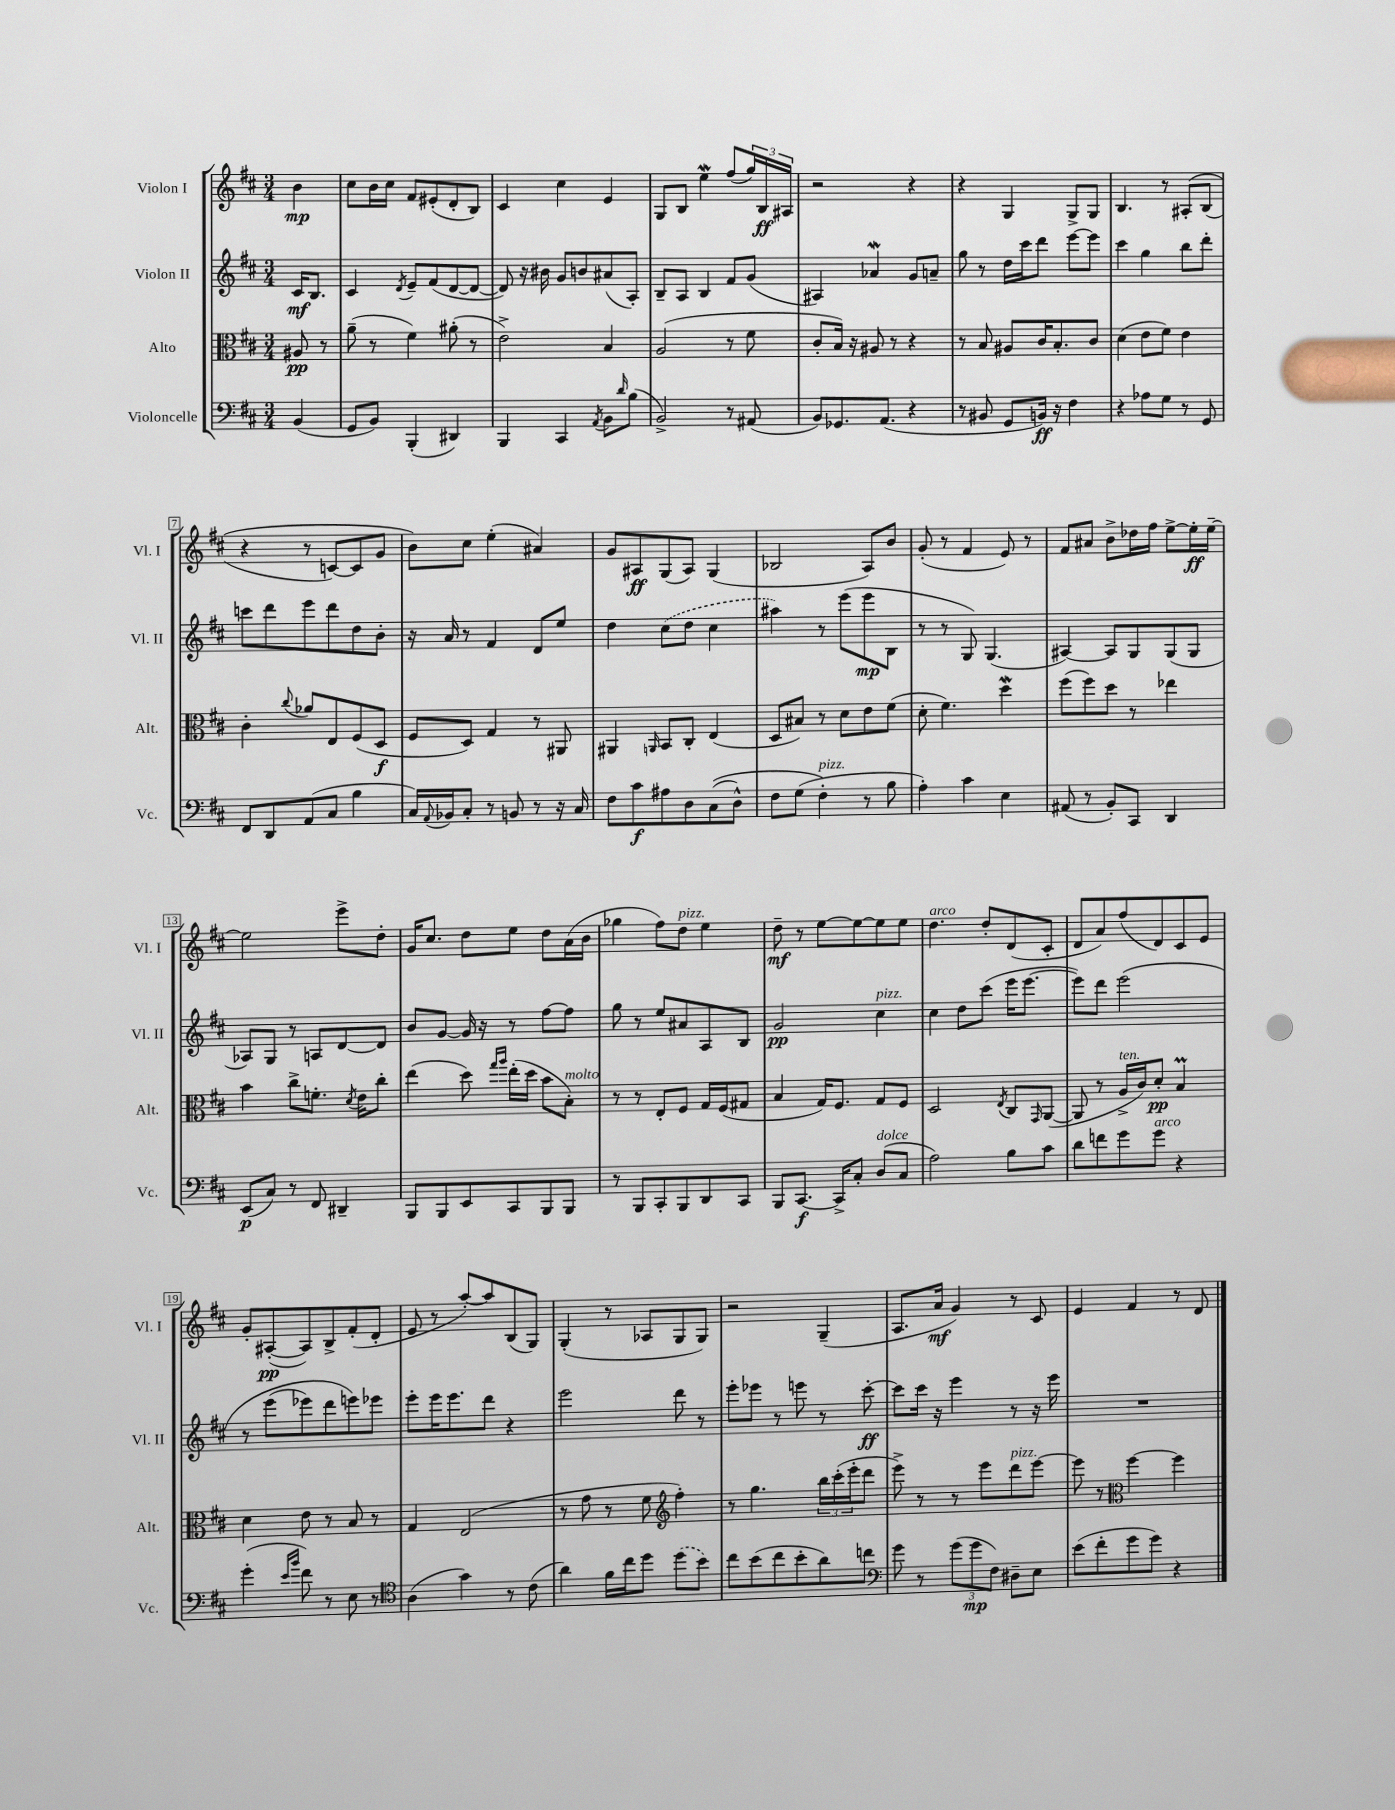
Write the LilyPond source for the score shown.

<<
\new StaffGroup <<
\new Staff = "s0" \with { instrumentName = "Violon I" shortInstrumentName = "Vl. I" } {
    \clef treble \key d \major \numericTimeSignature \time 3/4 \partial 4
    b'4\mp |
    cis''8 b'16 cis''16 fis'8 eis'8-.( d'8-. b8) |
    cis'4 cis''4 e'4 |
    g8 b8 e''4\mordent fis''8( \tuplet 3/2 { g''16) b16\ff ais16 } |
    r2 r4 |
    r4 g4 g8-> g8 |
    b4. r8 ais8-.\( b8( |
    r4 r8 c'8~) c'8 g'8 |
    b'8\) cis''8 e''4-.( ais'4) |
    g'8 ais8\ff g8( ais8) g4( |
    bes2 a8) b'8 |
    g'8-.( r8 fis'4 e'8) r8 |
    fis'8 ais'8 b'8-> des''16 fis''16 e''8~-> e''16-.\ff e''16~-- |
    e''2 e'''8-> d''8-. |
    g'16 cis''8. d''8 e''8 d''8 a'16( b'16 |
    ges''4 fis''8) d''8^\markup { \italic "pizz." } e''4 |
    d''8--\mf r8 e''8~ e''8~ e''8 e''8 |
    d''4.^\markup { \italic "arco" } d''8-. d'8( cis'8-. |
    d'8 a'8) fis''8( d'8) cis'8 e'8 |
    g'8-. ais8~-.\pp( ais8) b8-> fis'8-.( d'8-. |
    e'8 r8 a''8~-.) a''8 b8( g8) |
    g4-.( r8 aes8 g8 g8) |
    r2 g4--( |
    a8. a'16\mf g'4) r8 cis'8 |
    e'4 fis'4 r8 d'8 \bar "|." |
}
\new Staff = "s1" \with { instrumentName = "Violon II" shortInstrumentName = "Vl. II" } {
    \clef treble \key d \major \numericTimeSignature \time 3/4 \partial 4
    cis'16\mf b8. |
    cis'4 \acciaccatura { d'8 } e'8-- fis'8( d'8~ d'8~ |
    d'8) r16 bis'16 g'8 b'8 ais'8( a8-.) |
    b8-- a8 b4 fis'8 g'8( |
    ais4) aes'4\mordent g'8 a'8-- |
    g''8 r8 d''16 cis'''16 d'''8 e'''8~ e'''8 |
    cis'''4 g''4 b''8 d'''8-. |
    c'''8 d'''8 e'''8 d'''8 d''8 b'8-. |
    r16 a'16 r8 fis'4 d'8 e''8 |
    d''4 \once \slurDashed cis''8( d''8 cis''4 |
    ais''4) r8 e'''8( e'''8\mp b8 |
    r8 r8 g8) g4.( |
    ais4~) ais8 g8 g8( g8 |
    aes8) g8 r8 a8 d'8~ d'8 |
    b'8 g'8~ g'16 r16 r8 fis''8~ fis''8 |
    g''8 r8 e''8 ais'8 a8 b8 |
    g'2\pp cis''4^\markup { \italic "pizz." } |
    cis''4 d''8 cis'''8( e'''16 e'''8.~ |
    e'''8) d'''8 e'''2\( |
    r8 e'''8( ees'''8) d'''8 e'''8\) ees'''8 |
    e'''8-. e'''16 e'''8. d'''8 r4 |
    e'''2 d'''8 r8 |
    e'''8-. ees'''8 r8 e'''8 r8 cis'''8~-.\ff |
    cis'''8 cis'''16 r16 e'''4 r8 r16 e'''16 |
    R2. \bar "|." |
}
\new Staff = "s2" \with { instrumentName = "Alto" shortInstrumentName = "Alt." } {
    \clef alto \key d \major \numericTimeSignature \time 3/4 \partial 4
    ais8\pp r8 |
    a'8--( r8 fis'4) ais'8-.( r8 |
    e'2->) b4 |
    a2( r8 fis'8 |
    cis'8-. b16) r16 ais8 r8 r4 |
    r8 b8 ais8 cis'16 b8.-. cis'8 |
    d'4( e'8 fis'8) e'4 |
    cis'4-. \appoggiatura { cis''8 } aes'8 e8 fis8( d8\f |
    fis8 d8) g4 r8 ais,8 |
    ais,4 \grace { a,16 } b,8 cis8-. e4( |
    d8 bis8) r8 d'8 e'8 fis'8( |
    d'8-. fis'4.) d''4\mordent |
    fis''8( fis''8) d''8 r8 ees''4 |
    b'4 cis''8-> f'8.-. \acciaccatura { d'8 } e'16 cis''8-. |
    e''4( d''8) \grace { g''16 a''16 } e''16-.( d''16 b'8 b8-.^\markup { \italic "molto" }) |
    r8 r8 e8-. fis8 g16 fis16( gis8 |
    b4 g16) fis8. g8 fis8 |
    d2 \acciaccatura { e8 } cis8 \grace { g,16 } a,8~( |
    a,8 r8 a16->^\markup { \italic "ten." } cis'16) d'8-.\pp b4\prall |
    d'4 e'8 r8 b8 r8 |
    g4 e2( |
    r8 g'8 r8 fis'8 \clef treble fis''4-.) |
    r8 g''4. \tuplet 3/2 { b''16 cis'''16-.( e'''16-. } d'''8 |
    e'''8->) r8 r8 e'''8 d'''8^\markup { \italic "pizz." } e'''8~ |
    e'''8 r8 \clef alto fis''4~ fis''4 \bar "|." |
}
\new Staff = "s3" \with { instrumentName = "Violoncelle" shortInstrumentName = "Vc." } {
    \clef bass \key d \major \numericTimeSignature \time 3/4 \partial 4
    b,4( |
    g,8 b,8) b,,4-.( dis,4) |
    b,,4 cis,4 \acciaccatura { a,8 } b,8 \grace { d'16 } b8( |
    b,2->) r8 ais,8( |
    b,8) ges,8. a,8.( r4 |
    r8 bis,8 g,8 b,16\ff) r16 fis4 |
    r4 aes8 g8 r8 g,8 |
    fis,8 d,8 a,8( cis8 b4 |
    cis16) \appoggiatura { a,8 } bes,16 cis8-. r8 b,8 r8 r16 cis16 |
    fis8 cis'8\f ais8 d8 cis8(\( d8-^) |
    fis8 g8( fis4-.^\markup { \italic "pizz." }\) r8 b8 |
    a4-.) cis'4 e4 |
    ais,8( r8 b,8-.) cis,8 d,4 |
    e,8\p( cis8) r8 fis,8 dis,4-- |
    b,,8 b,,8 e,8 cis,8 b,,8 b,,8 |
    r8 b,,8 cis,8-. b,,8 d,8 cis,8 |
    b,,8 cis,8.~\f cis,16-> cis8-. d8^\markup { \italic "dolce" }( cis8 |
    a2) b8 cis'8 |
    d'8 f'8 g'8 g'8^\markup { \italic "arco" } r4 |
    g'4-.( \grace { e'16 b'16 } fis'8) r8 e8 r8 |
    \clef tenor a4( g'4) r8 cis'8( |
    a'4) fis'16 cis''16 d''8 \once \slurDashed d''8( b'8) |
    cis''8 b'8( cis''8 b'8-. a'8) c''8 |
    \clef bass g'8 r8 \tuplet 3/2 { g'8( g'8\mp fis8) } dis8-- e8 |
    e'8( fis'8-. g'8 g'8) r4 \bar "|." |
}
>>
>>
\layout { \context { \Score \override BarNumber.stencil = #(make-stencil-boxer 0.1 0.3 ly:text-interface::print) } }
